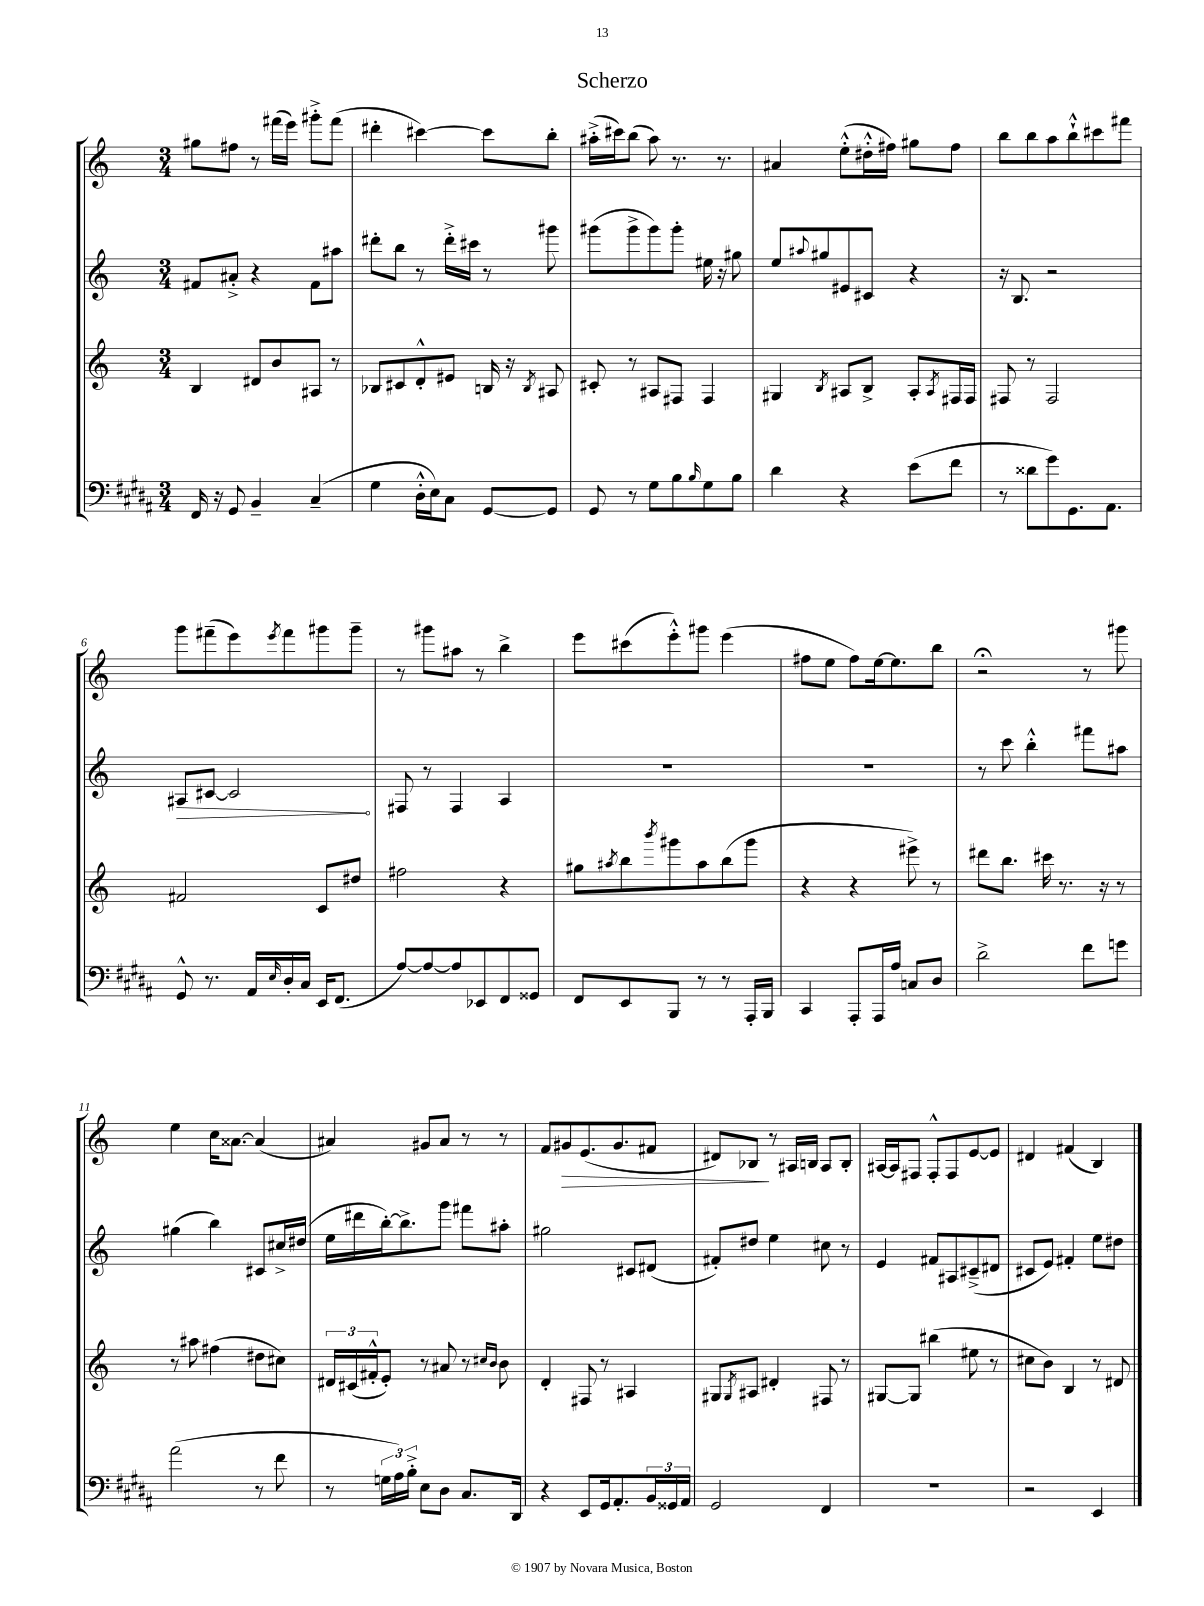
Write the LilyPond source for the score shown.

\header { title = "Scherzo" }
<<
\new StaffGroup <<
\new Staff = "s0" {
    \clef treble \key c \major \numericTimeSignature \time 3/4
    gis''8 fis''8 r8 fis'''16( e'''16) gis'''8-.-> fis'''8( |
    dis'''4-. cis'''4~) cis'''8 b''8-. |
    ais''16-.->( cis'''16) b''8( ais''8) r8. r8. |
    ais'4 e''8-.-^( dis''16-.-^ fis''16) gis''8 fis''8 |
    b''8 b''8 a''8 b''8-!-^ cis'''8 fis'''8 |
    g'''8 fis'''8--( e'''8) \acciaccatura { e'''8 } fis'''8 gis'''8 gis'''8-- |
    r8 gis'''8 ais''8 r8 b''4-> |
    e'''8 cis'''8( e'''8-.-^) gis'''8 e'''4( |
    fis''8 e''8 fis''8) e''16~ e''8. b''8 |
    r2\fermata r8 gis'''8 |
    e''4 c''16 aisis'8.~ aisis'4( |
    ais'4) gis'8 ais'8 r8 r8 |
    f'8 gis'8\> e'8.( gis'8. fis'8 |
    dis'8) bes8\! r8 ais16 b16 ais8 b8-. |
    ais16~ ais16 fis8 fis8-.-^ fis8 e'8~ e'8 |
    dis'4 fis'4( b4) \bar "|." |
}
\new Staff = "s1" {
    \clef treble \key c \major \numericTimeSignature \time 3/4
    fis'8 ais'8-.-> r4 fis'8 ais''8 |
    dis'''8-. b''8 r8 dis'''16-.-> cis'''16 r8 gis'''8 |
    gis'''8( gis'''8-> gis'''8) gis'''8-. eis''16 r16 gis''8 |
    e''8 \appoggiatura { ais''8 } gis''8 eis'8 cis'8 r4 |
    r16 b8. r2 |
    \once \override Hairpin.circled-tip = ##t ais8\> cis'8~ cis'2\! |
    fis8 r8 fis4 a4 |
    R2. |
    R2. |
    r8 c'''8 b''4-.-^ fis'''8 ais''8 |
    gis''4( b''4) cis'8 cis''16-> dis''16( |
    e''16 dis'''16 b''16~-.) b''8.-> g'''8 fis'''8 ais''8-. |
    gis''2 cis'8 dis'8( |
    fis'8-.) dis''8 e''4 cis''8 r8 |
    e'4 fis'8 ais8 cis'8--->( dis'8 |
    cis'8 e'8) fis'4-. e''8 dis''8 \bar "|." |
}
\new Staff = "s2" {
    \clef treble \key c \major \numericTimeSignature \time 3/4
    b4 dis'8 b'8 ais8 r8 |
    bes8 cis'8 d'8-.-^ eis'8 b16 r16 \acciaccatura { b8 } ais8 |
    cis'8-. r8 ais8 fis8 fis4 |
    gis4 \acciaccatura { b8 } ais8 b8-> ais8-. \acciaccatura { ais8 } fis16 fis16 |
    fis8 r8 fis2 |
    fis'2 c'8 dis''8 |
    fis''2 r4 |
    gis''8 \acciaccatura { ais''8 } b''8 \acciaccatura { b'''8 } gis'''8 ais''8 b''8( gis'''8 |
    r4 r4 eis'''8->) r8 |
    dis'''8 b''8. cis'''16 r8. r16 r8 |
    r8 ais''8 fis''4( dis''8 cis''8) |
    \tuplet 3/2 { dis'16 cis'16( fis'16-.-^ } e'8-.) r8 ais'8 r8 \grace { cis''16 b'16 } b'8 |
    d'4-. fis8 r8 ais4 |
    gis8 \acciaccatura { gis8 } ais8 dis'4-. fis8 r8 |
    gis8~ gis8 bis''4( eis''8 r8 |
    cis''8 b'8) b4 r8 dis'8 \bar "|." |
}
\new Staff = "s3" {
    \clef bass \key b \major \numericTimeSignature \time 3/4
    fis,16 r16 gis,8 b,4-- cis4--( |
    gis4 dis16-.-^ e16) cis8 gis,8~ gis,8 |
    gis,8 r8 gis8 b8 \grace { b16 } gis8 b8 |
    dis'4 r4 e'8( fis'8 |
    r8 disis'8 gis'8) gis,8. ais,8. |
    gis,8-^ r8. ais,16 \grace { e16 } dis16-. cis16 e,16 fis,8.( |
    ais8~) ais8~ ais8 ees,8 fis,8 gisis,8 |
    fis,8 e,8 b,,8 r8 r8 ais,,16-. b,,16 |
    cis,4 ais,,8-. ais,,16 ais16 c8 dis8 |
    dis'2-> fis'8 g'8 |
    ais'2( r8 fis'8 |
    r8 \tuplet 3/2 { g16 ais16) b16-.-> } e8 dis8 cis8. dis,16 |
    r4 e,8 gis,16 ais,8.-. \tuplet 3/2 { b,16 gisis,16 ais,16 } |
    gis,2 fis,4 |
    R2. |
    r2 e,4 \bar "|." |
}
>>
>>
